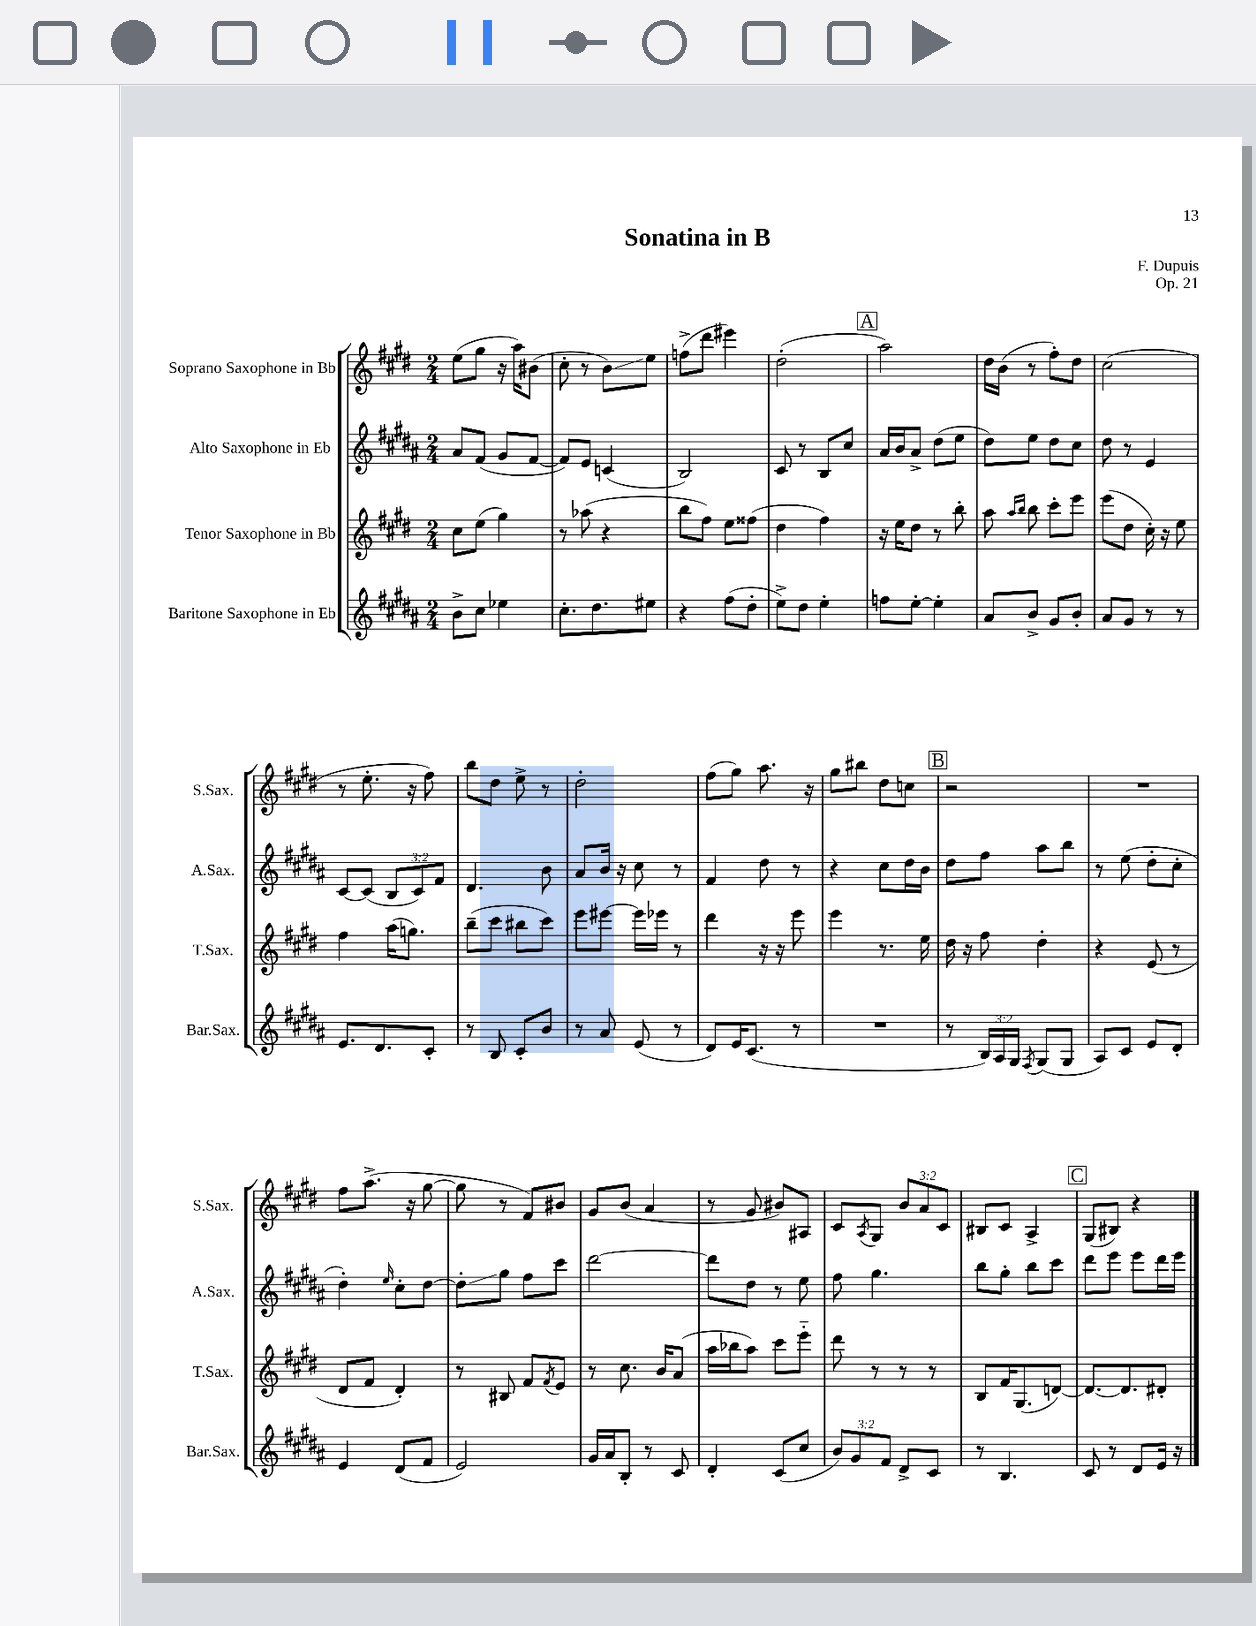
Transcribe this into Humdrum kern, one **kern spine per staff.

**kern	**kern	**kern	**kern
*staff4	*staff3	*staff2	*staff1
*clefG2	*clefG2	*clefG2	*clefG2
*k[f#c#g#d#a#]	*k[f#c#g#d#]	*k[f#c#g#d#a#]	*k[f#c#g#d#]
*M2/4	*M2/4	*M2/4	*M2/4
8b^	8cc#	8a#	(8ee
8cc#	(8ee	(8f#	8gg#
4ee-	4gg#)	8g#	16r
.	.	.	16aa)
.	.	[8f#	(8b#
=	=	=	=
8.cc#'	8r	8f#])	8cc#'
.	(8aa-	8e	8r
8.dd#	.	.	.
.	4r	(4c	8b)
8ee#	.	.	8ee
=	=	=	=
4r	8bb	2B)	(8ff^
.	8ff#)	.	8ddd#
(8ff#	8ee	.	4eee#)
8dd#'	(8ff##	.	.
=	=	=	=
8ee^)	4dd#	8c#	(2dd#'
8dd#	.	8r	.
4ee'	4ff#)	8B	.
.	.	8cc#	.
=	=	=	=
8ff	16r	16a#	2aa)
.	16ee	16b	.
[8ee'	8dd#	8a#^	.
4ee']	8r	(8dd#	.
.	8bb'	8ee	.
=	=	=	=
8a#	8aa	8dd#)	16dd#
.	.	.	(16b
.	16qqaa	.	.
.	16qqbb	.	.
8b^	8bb	8ee	8r
8g#	8ccc#'	8dd#	8ff#')
8b'	8eee	8cc#	8dd#
=	=	=	=
8a#	(8eee	8dd#	(2cc#
8g#	8dd#	8r	.
8r	16cc#')	4e	.
.	16r	.	.
8r	8ee	.	.
=	=	=	=
8.e	4ff#	[8c#	8r
.	.	(8c#]	8.ee'
8.d#	.	.	.
.	(16aa	12B	.
.	8.gg)	.	16r
.	.	12c#)	.
8c#'	.	.	8ff#)
.	.	12f#	.
=	=	=	=
8r	(8bb~	4.d#	8bb
8B	8ccc#	.	8dd#
8c#'	8bb#	.	8ee^
8b	8ccc#)	8b	8r
=	=	=	=
8r	8eee	8a#	2dd#'
8a#	[8eee#	16b	.
.	.	16r	.
(8e	16eee#]	8cc#	.
.	16eee-	.	.
8r	8r	8r	.
=	=	=	=
8d#)	4ddd#	4f#	(8ff#
16e	.	.	8gg#)
(8.c#	.	.	.
.	16r	8dd#	8.aa
.	16r	.	.
8r	8eee	8r	.
.	.	.	16r
=	=	=	=
2r	4eee	4r	8gg#
.	.	.	8bb#
.	8.r	8cc#	8dd#
.	.	16dd#	8cc
.	16ee	16b	.
=	=	=	=
8r	16dd#	8dd#	2r
.	16r	.	.
24B)	8ff#	8ff#	.
24A#	.	.	.
24G#	.	.	.
8qF#	.	.	.
(8G#	4dd#'	8aa#	.
8G#	.	8bb	.
=	=	=	=
8A#)	4r	8r	2r
8c#	.	(8ee	.
8e	(8e	8dd#'	.
8d#'	8r	8cc#'	.
=	=	=	=
4e	8d#	4dd#')	8ff#
.	8f#	.	(8.aa^
.	.	16qqee	.
(8d#	4d#')	8cc#'	.
.	.	.	16r
8f#	.	[8dd#	[8gg#
=	=	=	=
2e)	8r	8dd#']	8gg#]
.	8B#	8gg#	8r
.	8f#	8ff#	8f#)
.	8qf#	.	.
.	8e	8ccc#	8b#
=	=	=	=
16g#	8r	[2ddd#	8g#
16a#	.	.	.
8B'	8.cc#	.	(8b
8r	.	.	4a
.	16b	.	.
8c#	(8a	.	.
=	=	=	=
4d#'	16aa	8ddd#]	8r
.	16bb-	.	.
.	8aa)	8dd#	8g#
(8c#	8ccc#	8r	8b#)
8cc#	8eee'~	8ee	8A#
=	=	=	=
12b)	8ddd#	8ff#	8c#
12g#	.	.	.
.	.	.	8qA
.	8r	4.gg#	8G#
12f#	.	.	.
8d#^	8r	.	12b
.	.	.	12a
8c#	8r	.	.
.	.	.	12c#
=	=	=	=
8r	8B	8bb	8B#
4.B	16f#	8gg#'	8c#
.	(8.G#	.	.
.	.	8bb	4A^
.	[8d)	8ccc#	.
=	=	=	=
8c#	8.d_	8ddd#	(8G#
8r	.	8eee	8B#)
.	8.d]	.	.
8d#	.	8eee	4r
16e	8d#'	16ddd#	.
16r	.	16eee	.
==	==	==	==
*-	*-	*-	*-
